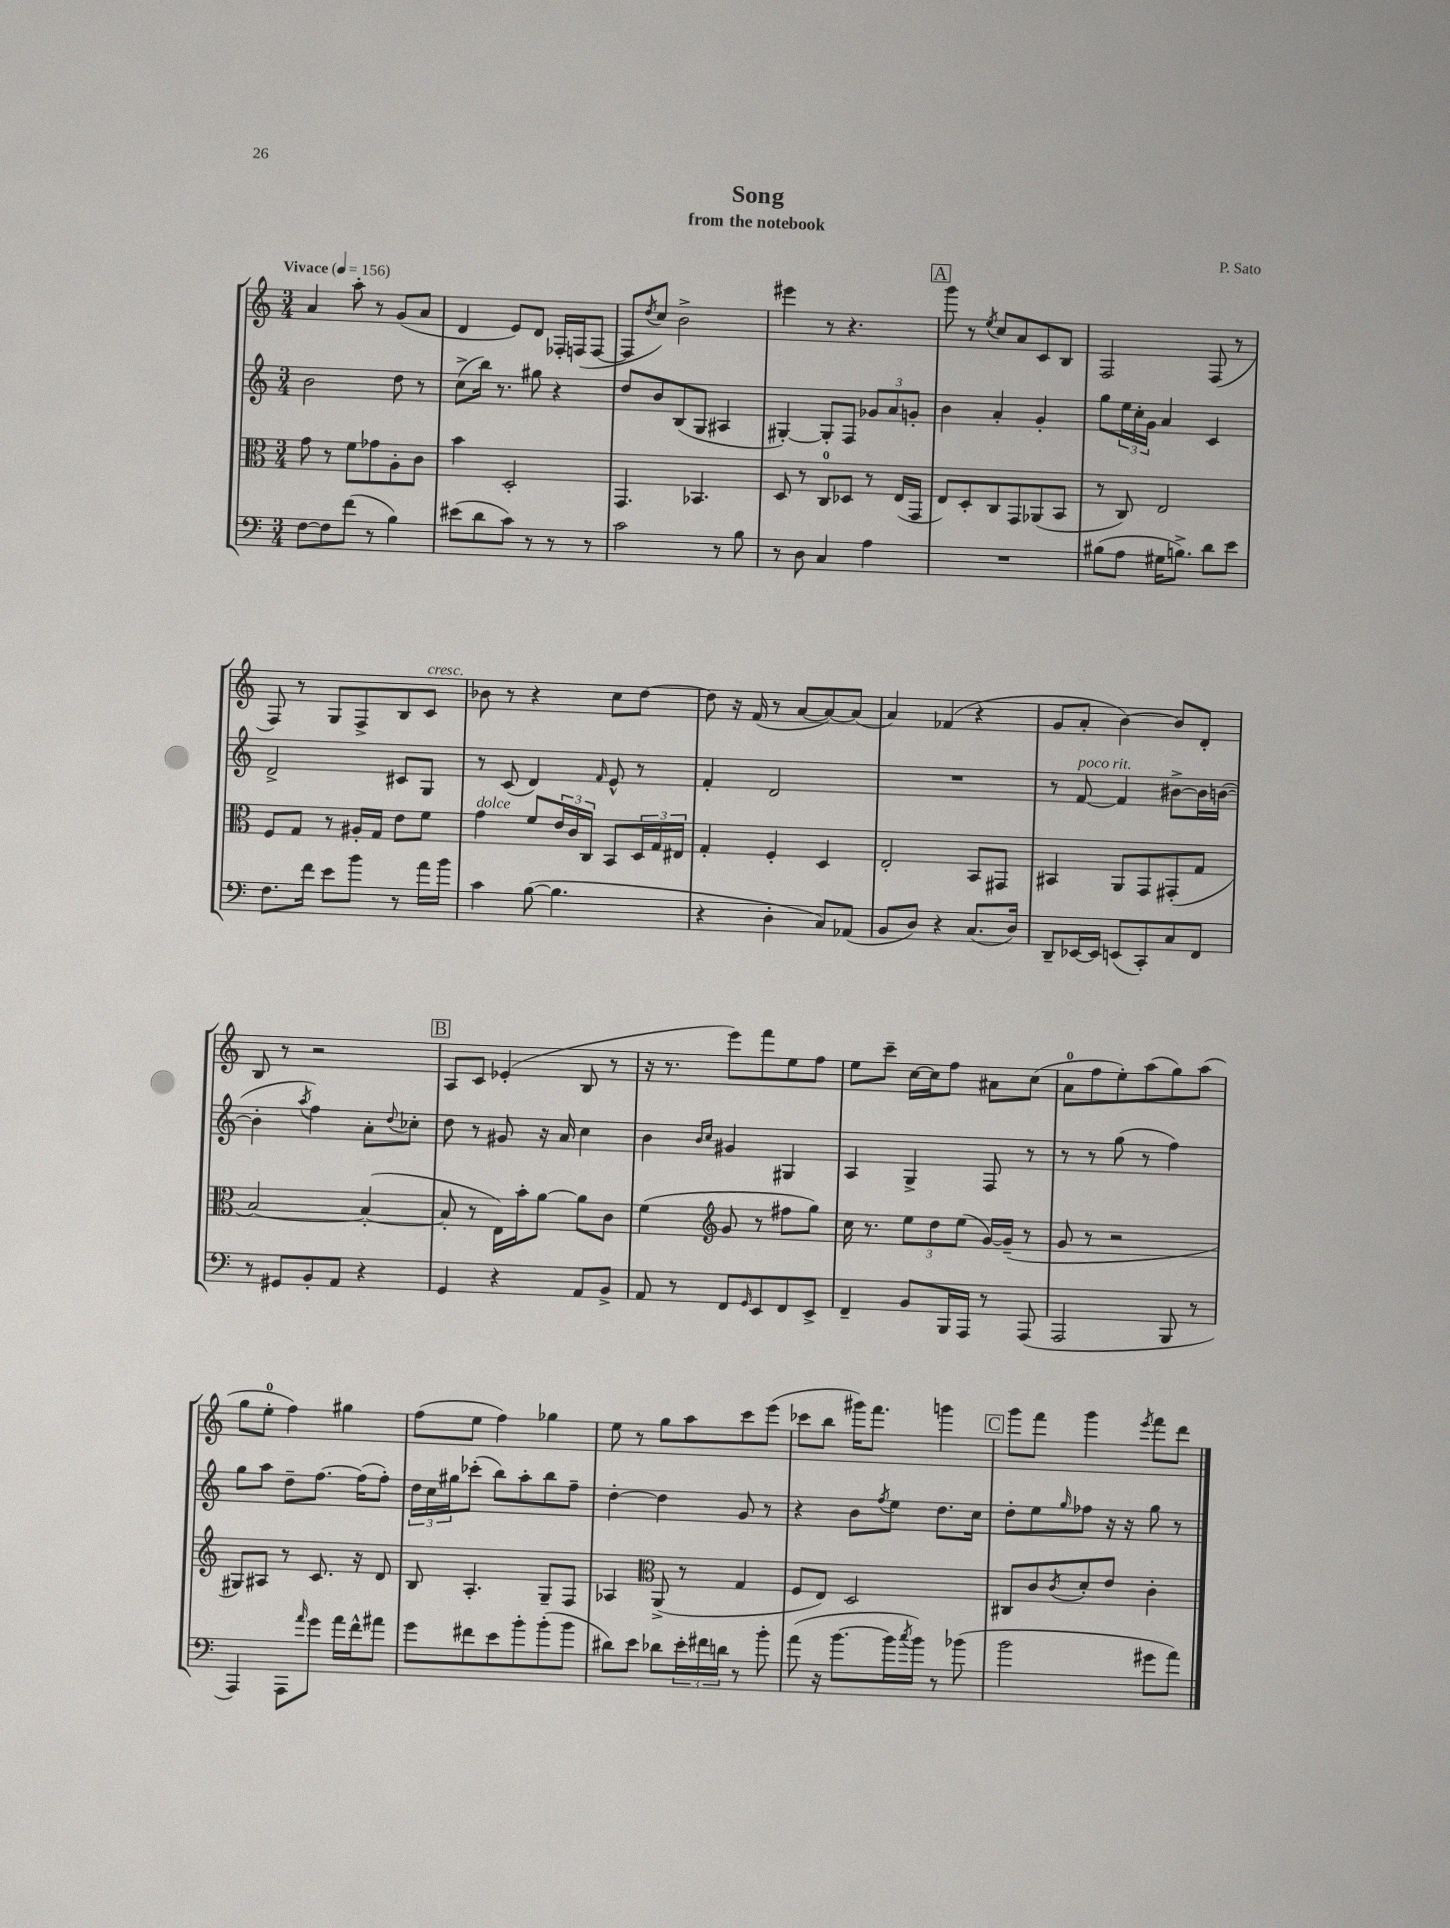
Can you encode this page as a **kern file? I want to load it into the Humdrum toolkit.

**kern	**kern	**kern	**kern
*part4	*part3	*part2	*part1
*staff4	*staff3	*staff2	*staff1
*clefF4	*clefC3	*clefG2	*clefG2
*k[]	*k[]	*k[]	*k[]
*M3/4	*M3/4	*M3/4	*M3/4
*MM156	*MM156	*MM156	*MM156
=1	=1	=1	=1
!	!	!	!LO:TX:a:B:t=Vivace
[8F\L	8g\	2b\	4a/
8F\]	8r	.	.
(8f\J	8f\L	.	8aa'\
8r	8g-X\	.	8r
4B\)	8A'\	8dd\	(8g/L
.	8c\J	8r	8a/J
=2	=2	=2	=2
(8e#X\L	4b\	(8cc^\L	4d/
8d\	.	16bb\Jk)	.
.	.	8.r	.
8c\J)	2D'/	.	8e/L)
8r	.	8gg#X\	8d/J
8r	.	4r	16F-X'/LL
.	.	.	(16Fn/J
8r	.	.	[8F/J
=3	=3	=3	=3
2c\	4.GG/	8dd/L	8F/L]
.	.	.	8qdd/
.	.	8b/	8cc/J)
.	.	(8B/	2b^\
.	4.BB-X/	8G/J	.
8r	.	4A#X/	.
8B\	.	.	.
=4	=4	=4	=4
8r	8D/	[4G#X'/)	4eee#X\
8D\	8r	.	.
4C/	8C/L	8G#'/L]	8r
.	8D-X/J	8F/J	4.r
4A\	8r	12g-X/L	.
.	.	12a/	.
.	(16E/LL	.	.
.	.	12gn'/J	.
.	16GG/JJ	.	.
!!LO:REH:place=s1:t=A
=5	=5	=5	=5
2.r	8E/L)	4b\	8ggg\
.	8D'/	.	8r
.	.	.	8qee/
.	8C/	4a'/	8cc/L
.	8GG/	.	8a/
.	(8AA-X/	4g'/	8c/
.	8BB/J	.	8B/J
=6	=6	=6	=6
(8B#X\L	8r	8gg\L	2F/
8A\J	8C/)	24ee\L	.
.	.	24cc'\	.
.	.	24g\JJ	.
16G#X\KL	2E/	4a/	.
8.Bn^\J)	.	.	.
8d\L	.	4c/	(8F/
8e\J	.	.	8r
!!LO:LB:g=z
=7	=7	=7	=7
8.F\L	8F/L	2d^/	8F/)
.	8G/J	.	8r
16f\Jk	.	.	.
8e\L	8r	.	8G/L
8b\J	16A#X'/LL	.	8F^/
.	16G/JJ	.	.
8r	8e\L	8c#X/L	8B/
!	!	!	!LO:TX:a:i:t=cresc.
16a\LL	8f\J	8G/J	8c/J
16b\JJ	.	.	.
=8	=8	=8	=8
!	!LO:TX:a:i:t=dolce	!	!
4c\	4g\	8r	8b-X\
.	.	(8c/	8r
([8B\	8f/L	4d/)	4r
4.B\]	24e/L	.	.
.	24c/	.	.
.	24C/JJ	.	.
.	.	16qqf/	.
.	8BB/L	8e^^/	8cc\L
.	24D/L	8r	[8dd\J
.	24G/	.	.
.	24E#X/JJ	.	.
=9	=9	=9	=9
4r	4G'/	4f'/	8dd\]
.	.	.	16r
.	.	.	(16f/
4D'\	4F'/	2d/	8r
.	.	.	[8a/L
8C/L)	4D/	.	8a/_)
(8AA-X/J	.	.	(8a/J]
=10	=10	=10	=10
8BB/L	2E'/	2.r	4a/)
8D/J)	.	.	.
4r	.	.	(4f-X/
(8.C/L	8BB/L	.	4r
.	8GG#X/J	.	.
16D/Jk)	.	.	.
=11	=11	=11	=11
8DD~/L	4BB#X/	8r	8g/L
!	!	!LO:TX:a:i:t=poco rit.	!
[16EE-X/L	.	[8f/	8a'/J
16EE-/JJ]	.	.	.
(8EEn/L	8AA/L	4f/]	[4b\)
8CC'/)	8GG/	.	.
8C/	(8GG#X'/	[8b#X^\L	8b/L]
8FF/J	8G/J	16b#\L]	8d'/J
.	.	([16bn\JJ	.
!!LO:LB:g=z
=12	=12	=12	=12
8r	[2B/)	4b'\]	8B/
8GG#X/L	.	.	8r
.	.	8qaa/	.
8BB'/	.	4ff\)	2r
8AA/J	.	.	.
4r	(4B'/_	8a'\L	.
.	.	8qqdd/	.
.	.	8cc-X'\J	.
!!LO:REH:place=s1:t=B
=13	=13	=13	=13
4GG/	8B'/]	8dd\	8A/L
.	8r	8r	8c/J
4r	16E\LL)	8g#X/	(4e-X'/
.	16b'\J	.	.
.	[8a\J	16r	.
.	.	16a/	.
8AA/L	8a\L]	4cc\	8B/
8BB^/J	8c\J	.	8r
=14	=14	=14	=14
8AA/	(4f\	4b\	16r
.	.	.	8.r
8r	.	.	.
*	*clefG2	*	*
.	.	16qqb/LL	.
.	.	16qqcc/JJ	.
8FF/L	8g/	4g#X/	8eee\L)
16qqGG/	.	.	.
8EE/	8r	.	8fff\
8FF/	8ff#X\L	4G#X/	8ee\
8EE^/J	8gg\J)	.	8ff\J
=15	=15	=15	=15
4FF~/	16cc\	4A/	8ee\L
.	8.r	.	.
.	.	.	8ccc~\J
8BB/L	12ee\L	4G^/	[16cc\LL
.	.	.	16cc\J]
.	12dd\	.	.
16BBB/L	.	.	8ff\J
.	(12ee\J	.	.
16AAA/JJ	.	.	.
8r	[16g/LL)	8F/	8a#X\L
.	(16g~/JJ]	.	.
(8AAA/	8r	8r	(8cc\J
=16	=16	=16	=16
2AAA/	8g/	8r	8a\L
.	8r	8r	8ff\
.	2r	(8gg\	8ee'\)
.	.	8r	(8aa\
8BBB/	.	4ff\)	8gg\)
8r	.	.	(8aa\J
!!LO:LB:g=z
=17	=17	=17	=17
4AAA/)	8G#X/L)	8gg\L	8gg\L
.	8A#X/J	8aa\J	8ee'\J
8AAA\L	8r	8dd~\L	4ff\)
16qqa/	.	.	.
8g\J	8.c/	[8.ff\J	.
16a\LL	.	.	4gg#X\
16f^^\J	16r	(16ff\KL]	.
8a#X\J	8d/	8ff'\J)	.
=18	=18	=18	=18
8g\L	8B/	24dd\LL	(8ff\L
.	.	24cc\	.
.	.	24gg#X\J	.
8f#X\	4.A'/	(8ccc-X'\J	8ee\J
8e\	.	8bb\L)	4ff\)
8b'\	.	8aa'\	.
(8b'\	8G~/L	8bb\	4gg-X\
8b\J	8F/J	8ff~\J	.
=19	=19	=19	=19
8d#X\L)	4A-X/	[4dd'\	8ee\
8e\J	.	.	8r
*	*clefC3	*	*
8d-X\L	(8AA^/	4dd\]	8gg\L
24e'\L	8r	.	8aa\
24f#X\	.	.	.
24dn\JJ	.	.	.
8r	4G/	8g/	8ccc\
8b'\	.	8r	(8eee\J
=20	=20	=20	=20
(8a\	8F/L	4r	8ccc-X\L
16r	8E/J)	.	8bb\J
[8.b\L	.	.	.
.	2D/	8b\L	16ggg#X\KL)
.	.	.	8.fff\J
.	.	8qff/	.
16b\L]	.	8ee\J	.
8qcc/	.	.	.
16b\JJ)	.	.	.
8r	.	8.dd\L	4gggn\
(8b-X\	.	.	.
.	.	16cc\Jk	.
!!LO:REH:place=s1:t=C
=21	=21	=21	=21
2b\	8C#X/L	8dd'\L	8ggg\L
.	8c/	8ee\	8fff\J
.	8qc/	16qqgg/	.
.	8d'/	8ff-X\J	4ggg\
.	8e/J	16r	.
.	.	16r	.
.	.	.	8qeee/
8g#X\L	4c'\	8gg\	8fff\L
8a\J)	.	8r	8ddd\J
==	==	==	==
*-	*-	*-	*-
